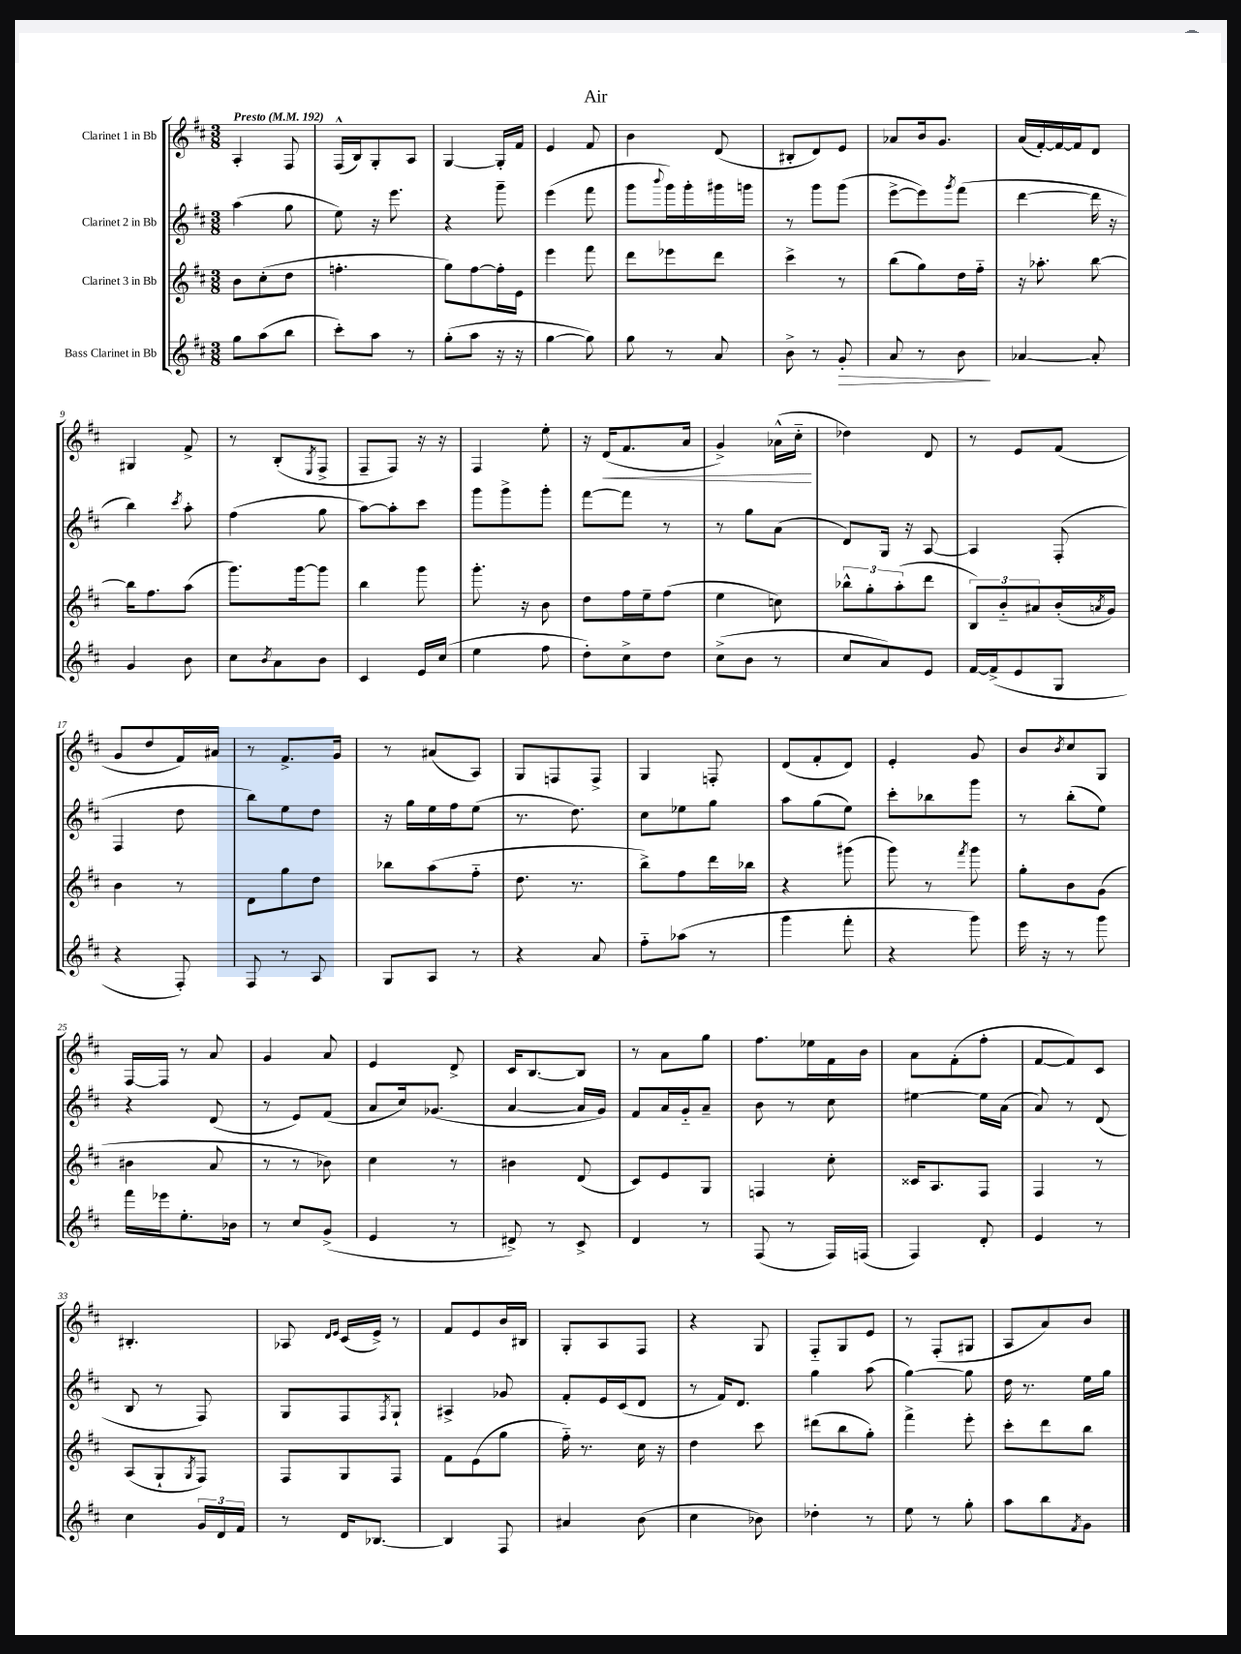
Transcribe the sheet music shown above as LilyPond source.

\header { title = "Air" }
<<
\new StaffGroup <<
\new Staff = "s0" \with { instrumentName = "Clarinet 1 in Bb" } {
    \clef treble \key d \major \numericTimeSignature \time 3/8 \tempo "Presto" 4 = 192
    a4-. fis8 |
    fis16-^( b16) g8-. a8 |
    g4~ g16-. fis'16 |
    e'4 fis'8 |
    b'4 d'8( |
    bis8-. d'8) e'8 |
    aes'8 b'16 g'8. |
    a'16( fis'16~-.) fis'16~ fis'16 d'8 |
    gis4 fis'8-> |
    r8 b8-.( \acciaccatura { e8 } fis8-> |
    fis8-- fis8) r16 r16 |
    fis4 e''8-. |
    r16 d'16\<( fis'8. a'16 |
    g'4->) aes'16-^( cis''16-_\! |
    des''4) d'8 |
    r8 e'8 fis'8( |
    g'8 d''8 fis'16) ais'16 |
    r8 fis'8.-> g'16 |
    r8 ais'8( a8) |
    g8 f8 f8-> |
    g4 f8-. |
    d'8( fis'8-. d'8) |
    e'4-. g'8 |
    b'8 \acciaccatura { b'8 } cis''8 g8 |
    fis16~ fis16 r8 a'8 |
    g'4 a'8 |
    e'4 d'8-> |
    cis'16 b8.~ b8 |
    r8 a'8 g''8 |
    fis''8. ees''16 fis'16 b'16 |
    a'8 fis'8-.( fis''8-. |
    fis'8~ fis'8) cis'8 |
    bis4.-. |
    aes8 \grace { d'16 e'16 } cis'16( e'16->) r8 |
    fis'8 e'8 b'16 bis16 |
    g8-. a8 fis8 |
    r4 g8 |
    fis8-_ g8 e'8 |
    r8 fis8-.( gis8 |
    a8 a'8) b'8 \bar "|." |
}
\new Staff = "s1" \with { instrumentName = "Clarinet 2 in Bb" } {
    \clef treble \key d \major \numericTimeSignature \time 3/8
    a''4( g''8 |
    e''8) r16 e'''8. |
    r4 g'''8-- |
    e'''4( fis'''8 |
    g'''8 \appoggiatura { b'''8 } g'''16) g'''16-. gis'''16 g'''16 |
    r8 g'''8 g'''8( |
    e'''8~-> e'''8) \acciaccatura { g'''8 } fis'''8( |
    d'''4~ d'''16 r16 |
    b''4) \acciaccatura { cis'''8 } a''8-. |
    fis''4( g''8 |
    a''8~) a''8-. cis'''8 |
    g'''8 g'''8-> g'''8-. |
    fis'''8~ fis'''8 r8 |
    r8 g''8 a'8( |
    d'8) g16 r16 a8~ |
    a4 fis8-.( |
    fis4 d''8 |
    b''8) e''8 d''8 |
    r16 g''16 e''16 fis''16 e''8( |
    r8. d''8.) |
    cis''8 ees''8 g''8 |
    a''8 g''8( e''8) |
    cis'''8-. bes''8 g'''8 |
    r8 b''8-.( e''8) |
    r4 d'8( |
    r8 e'8) fis'8( |
    a'8 cis''16) ges'8.( |
    a'4~ a'16 g'16) |
    fis'8 a'16 g'16-_ a'8-- |
    b'8 r8 cis''8 |
    eis''4~ eis''16 a'16( |
    a'8) r8 d'8( |
    b8 r8 fis8) |
    g8 fis8 \acciaccatura { fis8 } g8-! |
    ais4-> ges'8 |
    fis'8-. e'16 cis'16( d'8 |
    r8 fis'16) d'8. |
    g''4 a''8( |
    g''4~) g''8 |
    d''16 r8. e''16 g''16 \bar "|." |
}
\new Staff = "s2" \with { instrumentName = "Clarinet 3 in Bb" } {
    \clef treble \key d \major \numericTimeSignature \time 3/8
    b'8 cis''8-.( d''8 |
    f''4.-. |
    g''8) fis''8~ fis''16-. e'16 |
    e'''4 fis'''8 |
    d'''8 ees'''8 d'''8 |
    cis'''4-> r8 |
    b''8( g''8) d''16 fis''16-_ |
    r16 aes''8.-. b''8~ |
    b''16 fis''8. a''8( |
    g'''8.) g'''16~ g'''8 |
    b''4 g'''8 |
    g'''8.-. r16 b'8 |
    d''8 fis''16 e''16-- fis''8( |
    e''4 c''8) |
    \tuplet 3/2 { bes''8-^ g''8-. a''8-.( } d'''8 |
    \tuplet 3/2 { b8) b'8-_ ais'8 } b'16-.( \acciaccatura { a'8 } g'16) |
    b'4 r8 |
    d'8 g''8 d''8 |
    bes''8 a''8( fis''8-_ |
    d''8. r8. |
    b''8->) fis''8 d'''16 bes''16 |
    r4 gis'''8( |
    g'''8) r8 \acciaccatura { fis'''8 } g'''8 |
    g''8-. b'8 g'8( |
    bis'4 a'8 |
    r8 r8 bes'8) |
    cis''4 r8 |
    bis'4 d'8( |
    cis'8) e'8 g8 |
    f4 cis''8-. |
    cisis'16 a8. fis8 |
    fis4 r8 |
    a8( g8-! \acciaccatura { g8 } fis8) |
    fis8 g8 fis8 |
    fis'8 e'8( g''8 |
    fis''16-_) r8. cis''16 r16 |
    d''4 cis'''8 |
    dis'''8( b''8 g''8-.) |
    fis'''4-> e'''8-. |
    cis'''8-. d'''8 b''8 \bar "|." |
}
\new Staff = "s3" \with { instrumentName = "Bass Clarinet in Bb" } {
    \clef treble \key d \major \numericTimeSignature \time 3/8
    g''8 a''8( b''8 |
    cis'''8-.) a''8 r8 |
    g''8-.( a''8 r16 r16 |
    g''4~ g''8) |
    g''8 r8 a'8 |
    b'8-> r8 g'8-.\> |
    a'8 r8 b'8\! |
    aes'4~ aes'8-. |
    g'4 b'8 |
    cis''8 \acciaccatura { b'8 } a'8 b'8 |
    cis'4 e'16 cis''16( |
    e''4 fis''8 |
    d''8-.) cis''8-> d''8 |
    cis''8->( b'8 r8 |
    cis''8 a'8) e'8 |
    fis'16~ fis'16->( e'8 g8 |
    r4 fis8-.) |
    fis8 r8 a8 |
    g8 a8 r8 |
    r4 a'8 |
    fis''8-_ aes''8( r8 |
    g'''4 fis'''8-. |
    r4 g'''8) |
    e'''16 r16 r8 g'''8 |
    fis'''16 ees'''16 e''8.-. bes'16 |
    r8 cis''8 g'8->( |
    e'4 r8 |
    dis'8->) r8 cis'8-> |
    d'4 r8 |
    fis8( r8 fis16) f16( |
    fis4) d'8-. |
    e'4 r8 |
    cis''4 \tuplet 3/2 { g'16 d'16 fis'16 } |
    r8 d'16 bes8.~ |
    bes4 fis8 |
    ais'4 b'8( |
    cis''4 bes'8) |
    des''4-. r8 |
    e''8 r8 g''8-. |
    a''8 b''8 \acciaccatura { fis'8 } g'8 \bar "|." |
}
>>
>>
